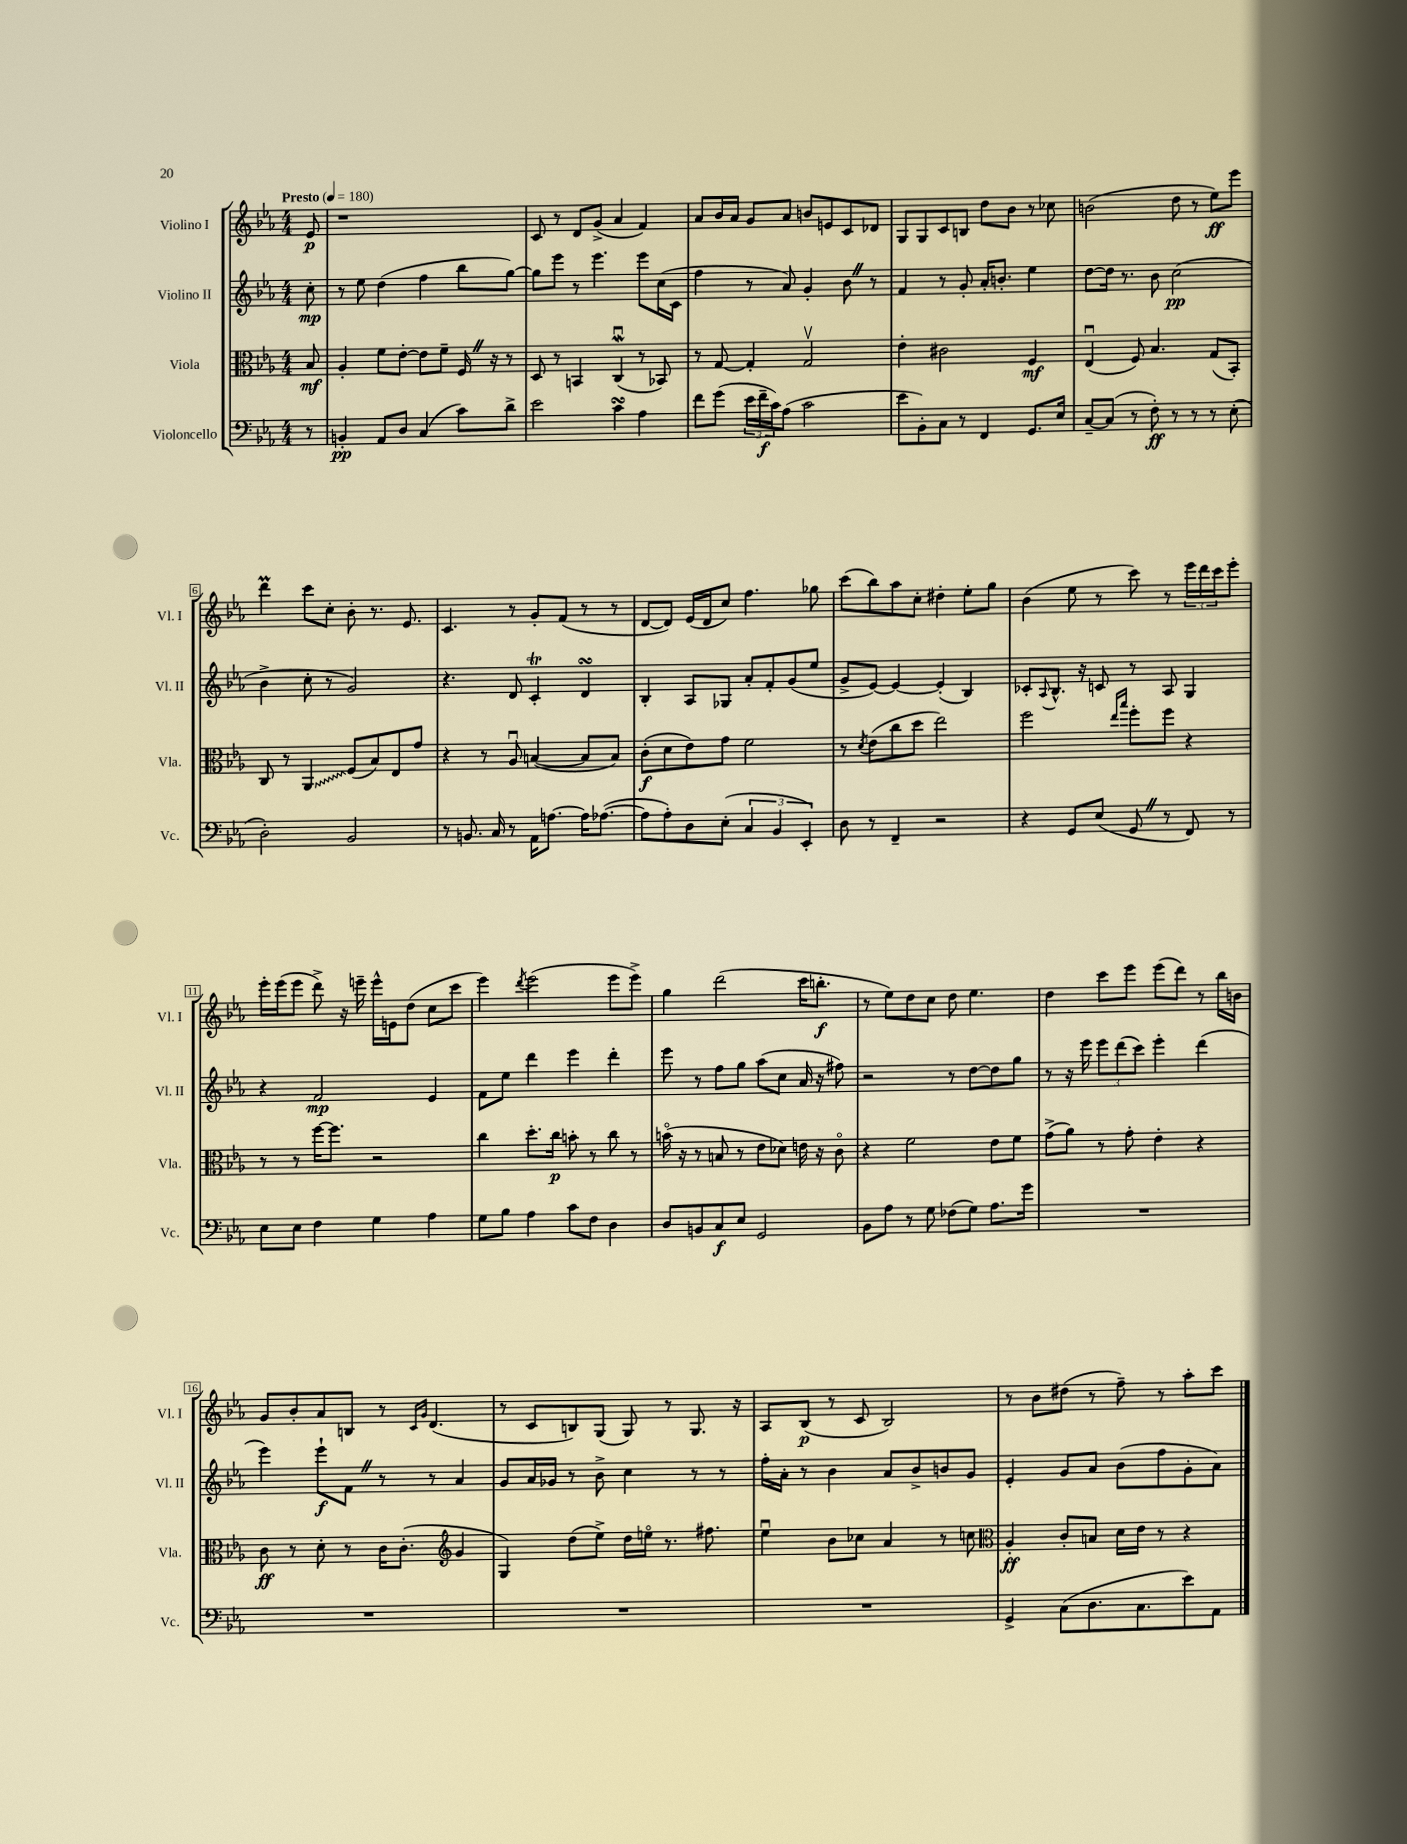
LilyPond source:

<<
\new StaffGroup <<
\new Staff = "s0" \with { instrumentName = "Violino I" shortInstrumentName = "Vl. I" } {
    \clef treble \key ees \major \numericTimeSignature \time 4/4 \partial 8 \tempo "Presto" 4 = 180
    ees'8\p |
    r1 |
    c'8 r8 d'8 g'8->( aes'4 f'4) |
    aes'8 bes'16 aes'16 g'8 aes'8 b'8 e'8 c'8 des'8 |
    g8 g8 c'8 b8 d''8 bes'8 r8 ces''8 |
    b'2( d''8 r8 ees''8\ff) ees'''8 |
    d'''4\prall c'''8 c''8-. bes'8-. r8. ees'8. |
    c'4. r8 g'8-. f'8( r8 r8 |
    d'8~ d'8) ees'16( d'16 c''8) f''4. ges''8 |
    c'''8( bes''8) aes''8 c''8-. dis''4-. ees''8-. g''8 |
    bes'4( ees''8 r8 c'''8) r8 \tuplet 3/2 { ees'''16 d'''16 c'''16 } ees'''8-. |
    ees'''16-. ees'''16( ees'''8 d'''8->) r16 e'''16-- e'''16-^ e'16 d''8( c''8 c'''8 |
    ees'''4) \acciaccatura { d'''8 } ees'''2( ees'''8 ees'''8->) |
    g''4 d'''2( c'''16 b''8.-.\f |
    r8 ees''8) d''8 c''8 d''8 ees''4. |
    d''4 c'''8 ees'''8 ees'''8( d'''8) r8 bes''16 b'16 |
    g'8 bes'8-. aes'8 b8 r8 \grace { c'16 g'16 } d'4.( |
    r8 c'8 b8) g8( g8) r8 g8. r16 |
    aes8 bes8\p( r8 c'8 bes2) |
    r8 bes'8 dis''8( r8 f''8--) r8 aes''8-. c'''8 \bar "|." |
}
\new Staff = "s1" \with { instrumentName = "Violino II" shortInstrumentName = "Vl. II" } {
    \clef treble \key ees \major \numericTimeSignature \time 4/4 \partial 8
    c''8-.\mp |
    r8 ees''8 d''4( f''4 bes''8 g''8~) |
    g''8 ees'''8 r8 ees'''4. ees'''8 c''16( c'16 |
    f''4 r8 aes'8) g'4-. bes'8 \once \override BreathingSign.text = \markup { \musicglyph "scripts.caesura.straight" } \breathe r8 |
    f'4 r8 g'8-. aes'16-. b'8.-. ees''4 |
    d''8~ d''16 r8. bes'8 c''2\pp( |
    bes'4-> c''8-. r8 g'2) |
    r4. d'8 c'4-.\trill d'4\turn |
    bes4-. aes8 ges8 aes'8-. f'8-. g'8( ees''8 |
    g'8-> ees'8~) ees'4~ ees'4-.( bes4) |
    ces'8-. \appoggiatura { aes8 } bes8.-^ r16 c'8 r8 aes8 g4 |
    r4 f'2\mp ees'4 |
    f'8 ees''8 d'''4 ees'''4 d'''4-. |
    ees'''8 r8 f''8 g''8 aes''8( c''8 aes'16 r16 fis''8) |
    r2 r8 d''8~ d''8 g''8 |
    r8 r16 ees'''16 \tuplet 3/2 { ees'''8 d'''8( c'''8) } ees'''4-. d'''4( |
    ees'''4) ees'''8-!\f f'8 \once \override BreathingSign.text = \markup { \musicglyph "scripts.caesura.straight" } \breathe r8 r8 aes'4 |
    g'8 aes'16 ges'16 r8 bes'8-> c''4 r8 r8 |
    f''16-. aes'16-. r8 bes'4 aes'8 bes'8-> b'8 g'8 |
    ees'4-. g'8 aes'8 bes'8( f''8 g'8-. aes'8) \bar "|." |
}
\new Staff = "s2" \with { instrumentName = "Viola" shortInstrumentName = "Vla." } {
    \clef alto \key ees \major \numericTimeSignature \time 4/4 \partial 8
    bes8\mf |
    aes4-. f'8 ees'8~-. ees'8 f'8-- f16 \once \override BreathingSign.text = \markup { \musicglyph "scripts.caesura.straight" } \breathe r16 r8 |
    d8 r8 b,4 c4\downbow\mordent( r8 bes,8) |
    r8 g8~ g4-. g2\upbow |
    ees'4-. cis'2 f4\mf |
    ees4\downbow( f8) bes4. g8( bes,8-.) |
    c8 r8 \once \override Glissando.style = #'zigzag aes,4\glissando f8( bes8) ees8 g'8 |
    r4 r8 aes8\downbow b4~( b8 b8) |
    c'8-.\f( d'8 ees'8) g'8 f'2 |
    r8 \acciaccatura { d'8 } ees'8( c''8 d''8 ees''2) |
    f''2 \grace { ees''16 bes''16 } f''8-. f''8 r4 |
    r8 r8 f''16~ f''8. r2 |
    c''4 d''8.-. c''16\p b'8-. r8 c''8 r8 |
    b'16\flageolet( r16 r8 b8 r8 ees'8 des'8) e'16 r16 c'8\flageolet |
    r4 f'2 ees'8 f'8 |
    g'8->( aes'8) r8 g'8-. ees'4-. r4 |
    c'8\ff r8 d'8-. r8 c'16 c'8.-.( \clef treble g'4 |
    g4) d''8( ees''8->) d''16 e''16\flageolet r8. fis''8. |
    ees''4\downbow bes'8 ces''8 aes'4 r8 c''8 |
    \clef alto aes4-.\ff c'8-. b8 d'16 ees'16 r8 r4 \bar "|." |
}
\new Staff = "s3" \with { instrumentName = "Violoncello" shortInstrumentName = "Vc." } {
    \clef bass \key ees \major \numericTimeSignature \time 4/4 \partial 8
    r8 |
    b,4-.\pp aes,8 d8 c4( c'8) d'8-> |
    ees'2 c'4\turn aes4 |
    f'8 g'8( \tuplet 3/2 { ees'16 f'16--\f c'16) } aes8( c'2 |
    ees'8 bes,8-.) c8 r8 f,4 g,8. ees16 |
    c8~-- c8( r8 f8-.\ff) r8 r8 r8 ees8-.( |
    d2-.) bes,2 |
    r8 b,8. c16 r8 aes,16 a8.~ a16 aes8.~( |
    aes8 aes8-.) d8 ees8-.( \tuplet 3/2 { c4 bes,4 ees,4-.) } |
    d8 r8 f,4-- r2 |
    r4 g,8 ees8( g,8 \once \override BreathingSign.text = \markup { \musicglyph "scripts.caesura.straight" } \breathe r8 f,8) r8 |
    ees8 ees8 f4 g4 aes4 |
    g8 bes8 aes4 c'8 f8 d4 |
    d8 b,8 c8\f ees8 g,2 |
    bes,8 aes8 r8 g8 fes8( g8) aes8. g'16 |
    R1 |
    R1 |
    R1 |
    R1 |
    g,4-> c8( d8. c8. ees'8) aes,8 \bar "|." |
}
>>
>>
\layout { \context { \Score \override BarNumber.stencil = #(make-stencil-boxer 0.1 0.3 ly:text-interface::print) } }
